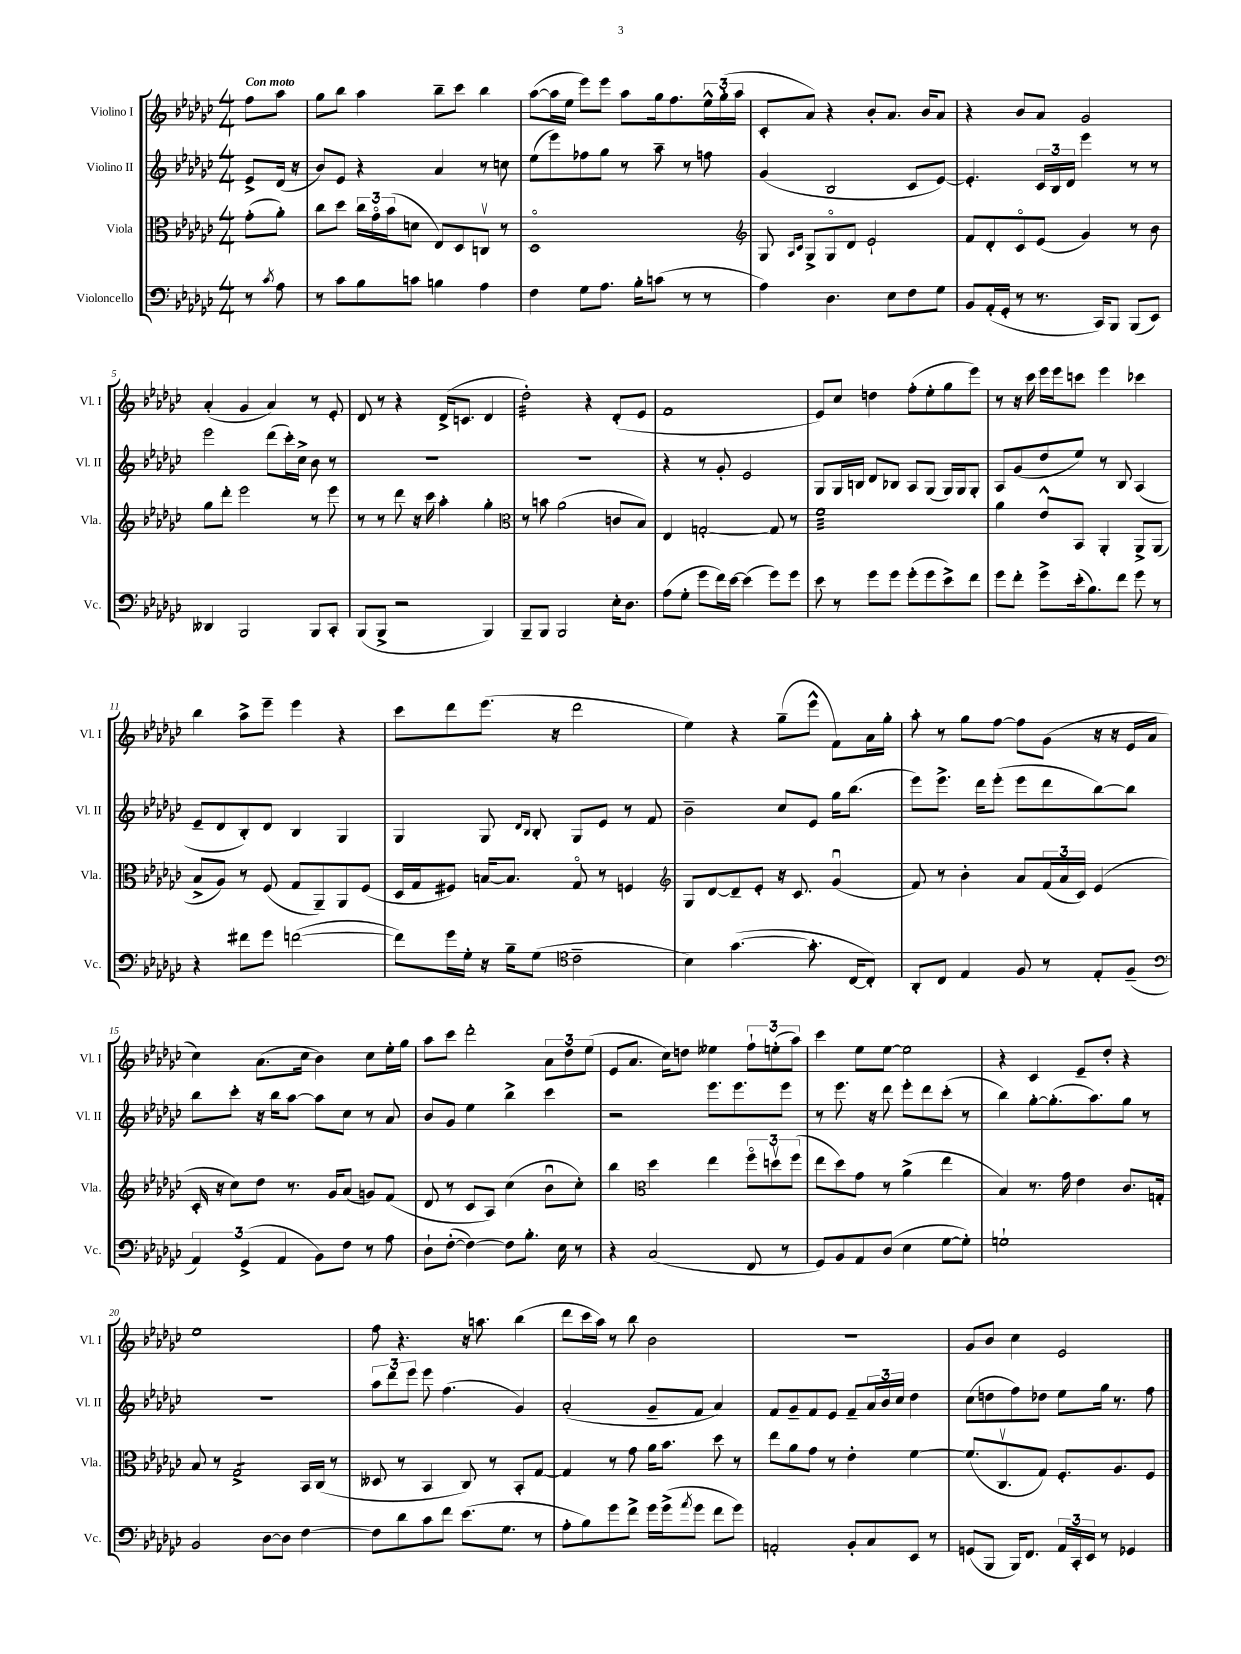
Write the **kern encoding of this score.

**kern	**kern	**kern	**kern
*staff4	*staff3	*staff2	*staff1
*clefF4	*clefC3	*clefG2	*clefG2
*k[b-e-a-d-g-c-]	*k[b-e-a-d-g-c-]	*k[b-e-a-d-g-c-]	*k[b-e-a-d-g-c-]
*M4/4	*M4/4	*M4/4	*M4/4
8r	(8g-'	8e-^	8ff
8qc-	.	.	.
8A-	8a-')	(16d-	8aa-
.	.	16r	.
=	=	=	=
8r	8cc-	8b-)	8gg-
8c-	8dd-	8e-	8bb-
8B-	24cc-	4r	4aa-
.	24g-o	.	.
.	(24b-	.	.
8c	8d	.	.
4B	8E-)	4a-	8bb-~
.	8D-	.	8ccc-
4A-	8Cv	8r	4bb-
.	8r	8cc	.
=	=	=	=
4F	1D-o	(8ee-	([8aa-
.	.	8eee-)	16aa-]
.	.	.	16ee-
8G-	.	8ff-	8eee-)
8.A-	.	8gg-	8eee-
.	.	8r	8aa-
16B-'	.	.	.
(8c	.	8aa-~	16gg-
.	.	.	8.ff
8r	.	8r	.
8r	.	8ff	24ee-^^
.	.	.	(24gg-'
.	.	.	24aa-
=	=	=	=
*	*clefG2	*	*
4A-)	8G-	(4g-	8c-'
.	16qqA-	.	.
.	16qqc-	.	.
.	8G-^	.	8a-)
4.D-	8G-o	2B-	4r
.	8d-	.	.
.	2e-`	.	8b-'
8E-	.	.	8.a-
8F	.	8c-	.
.	.	.	16b-
8G-	.	[8e-)	8a-
=	=	=	=
8BB-	8f	4.e-']	4r
(16AA-'	8d-'	.	.
16GG-'	.	.	.
8r	8c-o	.	8b-
8.r	(8e-	24c-	8a-
.	.	24B-	.
.	.	24d-	.
.	4g-)	4eee-	2g-
16CC-)	.	.	.
8BBB-	.	.	.
(8BBB-	8r	8r	.
8EE-)	8b-	8r	.
=	=	=	=
4DD--	8gg-	2eee-	(4a-'
.	8ddd-'	.	.
2BBB-	2eee-	.	4g-
.	.	(8ddd-	4a-)
.	.	16ccc-')	.
.	.	16cc-^	.
8BBB-	8r	8b-	8r
8CC-'	8eee-	8r	8e-'
=	=	=	=
(8BBB-	8r	1r	8d-
8BBB-^	8r	.	8r
2r	8ddd-	.	4r
.	16r	.	.
.	16ccc-	.	.
.	4aa-'	.	(16d-^
.	.	.	8.c
4BBB-)	4gg-'	.	4d-
=	=	=	=
*	*clefC3	*	*
8BBB-~	8r	1r	2dd-')
8BBB-	8b	.	.
2BBB-	(2a-	.	.
.	.	.	4r
16E-'	8c	.	(8d-'
8.D-	.	.	.
.	8B-)	.	8e-
=	=	=	=
(8A-	4E-	4r	1f
8G-'	.	.	.
8g-	[2G'	8r	.
16f)	.	8g-'	.
[16e-	.	.	.
(4e-]	.	2e-	.
8g-)	8G]	.	.
8g-	8r	.	.
=	=	=	=
8e-	1f	8G-	8e-)
8r	.	16G-	8cc-
.	.	16B	.
8g-	.	8d-	4dd
8g-	.	8B-	.
(8g-'	.	8A-	(8ff'
8g-	.	(8G-	8ee-'
8e-^)	.	16G-)	8gg-
.	.	16G-	.
8f	.	8G-'	8eee-)
=	=	=	=
8g-	4a-	8A-	8r
8f'	.	(8g-	16r
.	.	.	16ccc-
8g-^	8e-^^	8dd-	16eee-
.	.	.	16eee-
(16e-'	8BB-	8ee-)	8ccc
8.B-)	.	.	.
.	4AA-'	8r	4eee-
8f	.	8B-	.
8g-	8AA-^	(4A-	4ccc-
8r	(8AA-	.	.
=	=	=	=
4r	8B-^	8e-~	4bb-
.	8A-)	8d-	.
8f#	8r	8B-')	8aa-^
8g-	(8F	8d-	8eee-~
([2f	8G-	4B-	4eee-
.	8AA-~)	.	.
.	8AA-	4G-	4r
.	(8F	.	.
=	=	=	=
8f])	16D-	4G-	8ccc-
.	16G-	.	.
16g-	8F#)	.	8ddd-
16G-'	.	.	.
16r	[16B	8G-	(8.eee-
16B-~	8.B]	.	.
.	.	16qqd-	.
.	.	16qqB-	.
(8G-	.	8B-'	.
.	.	.	16r
*clefC4	*	*	*
2c-~	8G-o	8G-	2ddd-
.	8r	8e-	.
.	4F	8r	.
.	.	8f	.
=	=	=	=
*	*clefG2	*	*
4B-)	8G-	2b-~	4ee-)
.	[8d-	.	.
([4.g-	8d-~]	.	4r
.	8e-'	.	.
.	16r	8cc-	(8gg-~
.	8.c-	.	.
8.g-']	.	8e-	8eee-^^
.	(4g-u	16gg-	8f)
[16C-	.	(8.bb-	.
8C-'])	.	.	16a-
.	.	.	16gg-'
=	=	=	=
8AA-'	8f)	8eee-)	8aa-'
8C-	8r	8.eee-^	8r
4E-	4b-'	.	8gg-
.	.	16ddd-	.
.	.	(8eee-'	[8ff
8F	8a-	8eee-	8ff]
8r	(24f	8ddd-	(8g-
.	24a-	.	.
.	24c-)	.	.
8E-'	(4e-	[8bb-)	16r
.	.	.	16r
(8F~	.	8bb-]	16e-
.	.	.	16a-
=	=	=	=
*clefF4	*	*	*
6AA-)	16c-'	8bb-	4cc-)
.	16r	.	.
.	8cc-)	8ccc-'	.
(6GG-^	.	.	.
.	8dd-	16r	(8.a-
.	.	16bb-	.
6AA-	.	.	.
.	8.r	[8aa-	.
.	.	.	16cc-
8BB-)	.	8aa-]	4b-)
.	16g-	.	.
8F	(8a-	8cc-	.
8r	8g)	8r	8cc-
8A-	(8f	8a-	16ee-'
.	.	.	16gg-
=	=	=	=
8D-`	8d-	8b-	8aa-
([8F'	8r	8g-	8ccc-
4F_)	8c-	4ee-	2ddd-'
.	8A-)	.	.
8F]	(4cc-	4bb-^	.
8.B-'	.	.	.
.	8b-u	4ccc-	12a-
16E-	.	.	.
.	.	.	12dd-
8r	8cc-')	.	.
.	.	.	(12ee-
=	=	=	=
4r	4bb-	2r	8e-
.	.	.	8.a-
*	*clefC3	*	*
(2C-	4dd-	.	.
.	.	.	16cc-)
.	.	.	8dd
.	4ee-	8.eee-	4ee--
.	.	8.eee-	.
8FF	12ffo	.	12ff`
.	12ddv	.	(12ee'
8r	.	8eee-	.
.	(12ff	.	12aa-)
=	=	=	=
8GG-)	8ee-	8r	4ccc-
8BB-	8dd-)	8.eee-	.
8AA-	8g-	.	8ee-
.	.	16r	.
(8D-	8r	8ddd-	[8ee-
4E-	(4a-^	8eee-'	2ee-]
.	.	8ddd-	.
[8G-	4ee-	(8ccc-'	.
8G-'])	.	8r	.
=	=	=	=
1G`	4B-)	4bb-)	4r
.	8.r	[8gg-'	4c-
.	.	(8.gg-']	.
.	16g-	.	.
.	4e-	.	8e-~
.	.	8.aa-)	.
.	.	.	8dd-'
.	8.c-	8gg-	4r
.	.	8r	.
.	16G'	.	.
=	=	=	=
2BB-	8B-	1r	1ee-
.	8r	.	.
.	2G-^	.	.
[8D-	.	.	.
8D-]	.	.	.
[4F	16BB-	.	.
.	(16C-	.	.
.	8r	.	.
=	=	=	=
8F]	8D--	12aa-	8ff
.	.	12ddd-	.
8d-	8r	.	4.r
.	.	12eee-	.
8c-	4BB-	8eee-	.
8f	.	(4.ff	.
(8.e-	8C-)	.	16r
.	.	.	8.aa
.	8r	.	.
8.G-	.	.	.
.	8BB-'	4g-)	(4bb-
8r	[8G-	.	.
=	=	=	=
8A-'	4G-]	(2a-'	8ddd-
8B-)	.	.	16ccc-
.	.	.	16aa-)
8g-	8r	.	8r
8f^	8g-	.	8bb-
16g-	16a-	8g-~	2b-
(16g-^	8.b-	.	.
8qa-	.	.	.
8g-	.	8f	.
8f	8dd-	4a-)	.
8g-)	8r	.	.
=	=	=	=
2AA'	8ee-	8f	1r
.	8a-	8g-~	.
.	8g-	8f	.
.	8r	8e-	.
8BB-'	4e-'	8f~	.
8C-	.	24a-	.
.	.	24b-	.
.	.	24cc-	.
8EE-	[4f	4dd-	.
8r	.	.	.
=	=	=	=
(8GG	(8.f]	(8cc-	8g-
8BBB-	.	8dd	8b-
.	8.C-v	.	.
16BBB-)	.	8ff)	4cc-
8.FF	.	.	.
.	8G-)	8dd-	.
24AA-	8.F'	8ee-	2e-
24CC-'	.	.	.
24EE-	.	.	.
8r	.	16gg-	.
.	8.A-	8.r	.
4GG-	.	.	.
.	8F	8ff	.
==	==	==	==
*-	*-	*-	*-
